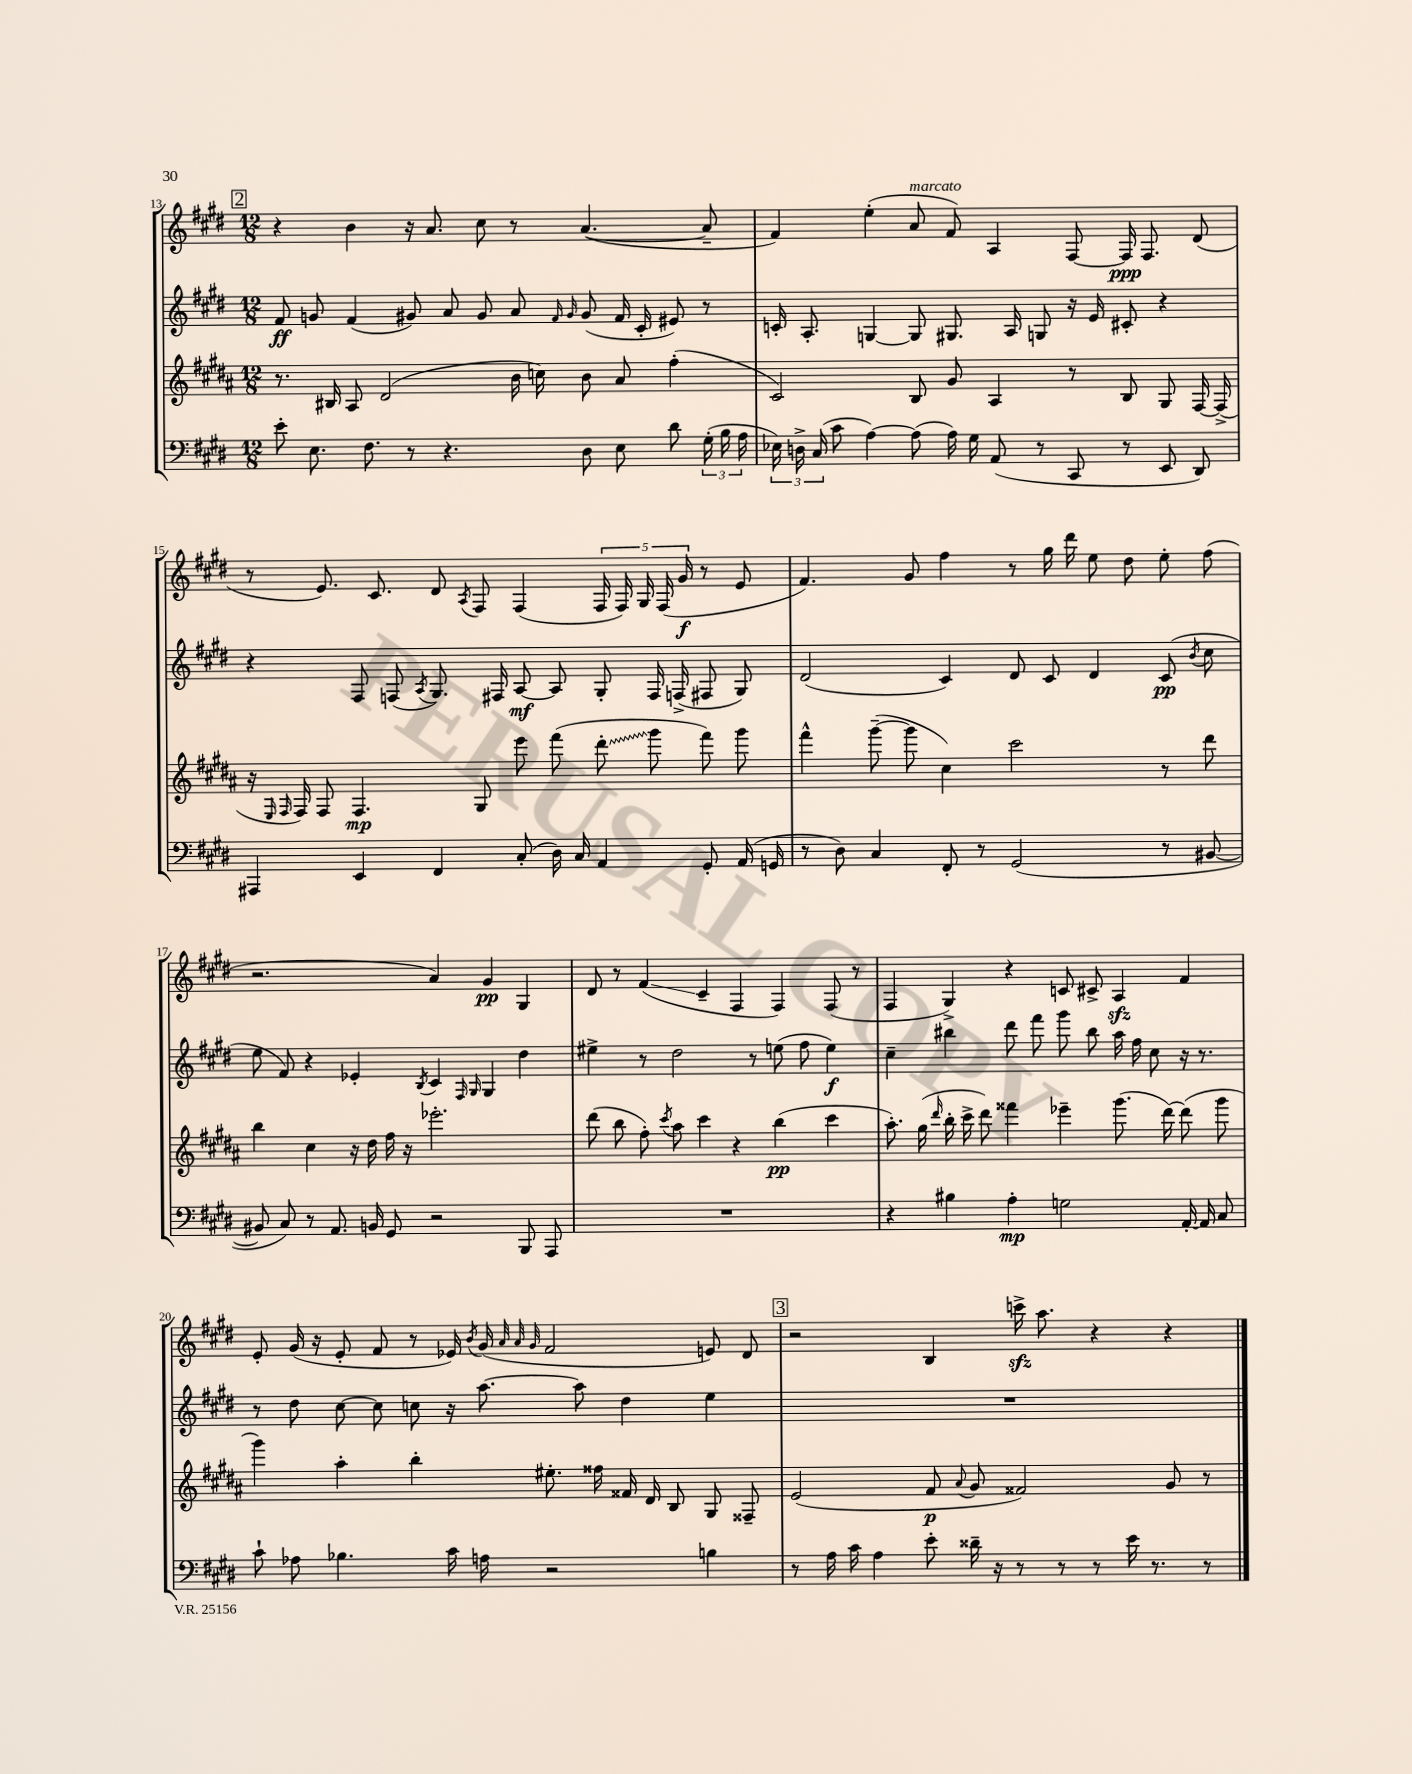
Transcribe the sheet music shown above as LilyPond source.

<<
\new StaffGroup <<
\new Staff = "s0" {
    \clef treble \key e \major \numericTimeSignature \time 12/8
    \autoBeamOff \mark \markup { \box "2" } r4 b'4 r16 a'8. cis''8 r8 a'4.~( a'8-- |
    fis'4) e''4-.( a'8^\markup { \italic "marcato" } fis'8) a4 fis8~ fis16\ppp fis8. dis'8( |
    r8 e'8.) cis'8. dis'8 \acciaccatura { a8 } fis8 fis4( \tuplet 5/4 { fis16 fis16) gis16 fis16( gis'16\f } r8 e'8 |
    fis'4.) gis'8 fis''4 r8 gis''16 dis'''16 e''8 dis''8 e''8-. fis''8( |
    r2. a'4) gis'4\pp gis4 |
    dis'8 r8 fis'4\glissando( cis'4-- fis4 fis4) fis8( r8 |
    fis4 gis4->) r4 c'8 cis'8-> a4\sfz fis'4 |
    e'8-. gis'16( r16 e'8-. fis'8 r8 ees'16) \acciaccatura { b'8 } gis'16( \grace { a'32 a'32 gis'32 } fis'2 e'8) dis'8 |
    \mark \markup { \box "3" } r2 b4 c'''16->\sfz a''8. r4 r4 \bar "|." |
}
\new Staff = "s1" {
    \clef treble \key e \major \numericTimeSignature \time 12/8
    \autoBeamOff \mark \markup { \box "2" } fis'8\ff g'8 fis'4( gis'8) a'8 gis'8 a'8 \grace { fis'16 gis'16 } gis'8( fis'16 cis'16-. eis'8) r8 |
    c'16-. a8.-. g4~ g8 gis8. a16 g8 r16 e'16 cis'8-. r4 |
    r4 fis8 f8( \acciaccatura { a8 } gis8.) fis16 a8~\mf a8 gis8-. fis16 f16->( fis8 gis8) |
    dis'2( cis'4) dis'8 cis'8 dis'4 cis'8\pp( \acciaccatura { b'8 } cis''8 |
    e''8 fis'8) r4 ees'4-. \acciaccatura { b8 } cis'4 \grace { fis16 gis16 } gis4 dis''4 |
    eis''4-> r8 dis''2 r8 e''8( fis''8 e''4\f) |
    cis''4-- bis''4 dis'''8 fis'''8 gis'''8 bis''8 a''16 fis''16 cis''8 r16 r8. |
    r8 dis''8 cis''8~ cis''8 c''8 r16 a''8.~ a''8 dis''4 e''4 |
    \mark \markup { \box "3" } R1. \bar "|." |
}
\new Staff = "s2" {
    \clef treble \key b \major \numericTimeSignature \time 12/8
    \autoBeamOff \mark \markup { \box "2" } r8. bis16 ais8 dis'2( b'16 c''16) b'8 ais'8 fis''4-.( |
    cis'2) b8 gis'8 ais4 r8 b8 gis8 fis16~ fis16->( |
    r16 \grace { e16 fis16 } fis16) fis8 fis4.\mp gis8 e'''8 fis'''8( \once \override Glissando.style = #'zigzag dis'''8-.\glissando gis'''8 fis'''8) gis'''8 |
    fis'''4-^ gis'''8~--( gis'''8 cis''4) cis'''2 r8 dis'''8 |
    b''4 cis''4 r16 dis''16 fis''16 r16 ees'''2.-. |
    dis'''8( b''8 fis''8-.) \acciaccatura { cis'''8 } ais''8 cis'''4 r4 b''4\pp( cis'''4 |
    ais''8.-.) gis''16( \grace { dis'''16 } b''16-. cis'''16-> dis'''8) fisis'''4 ees'''4-- gis'''8.( dis'''16~) dis'''8( gis'''8 |
    gis'''4) ais''4-. b''4-. eis''8.-. fisis''16 fisis'16 dis'16 b8 gis8 fisis8-- |
    \mark \markup { \box "3" } e'2( fis'8\p \appoggiatura { ais'8 } gis'8 fisis'2) gis'8 r8 \bar "|." |
}
\new Staff = "s3" {
    \clef bass \key e \major \numericTimeSignature \time 12/8
    \autoBeamOff \mark \markup { \box "2" } e'8-. e8. fis8. r8 r4. dis8 e8 dis'8 \tuplet 3/2 { gis16-.( b16 a16 } |
    \tuplet 3/2 { ees16) d16-> cis16( } cis'8 a4~) a8( a16) gis16 a,8( r8 cis,8 r8 e,8 dis,8) |
    ais,,4 e,4 fis,4 cis8-.( dis16) cis16 a,4 gis,8-. a,16( g,16 |
    r8 dis8) cis4 fis,8-. r8 gis,2( r8 bis,8~ |
    bis,8 cis8) r8 a,8. b,16 gis,8 r2 b,,8 a,,8 |
    R1. |
    r4 bis4 a4-.\mp g2 a,16~-. a,16 cis8 |
    cis'8-! aes8 bes4. cis'16 a16 r2 b4 |
    \mark \markup { \box "3" } r8 a16 cis'16 a4 e'8-. disis'16-- r16 r8 r8 r8 e'16 r8. r8 \bar "|." |
}
>>
>>
\layout { \context { \Score currentBarNumber = #13 } }
